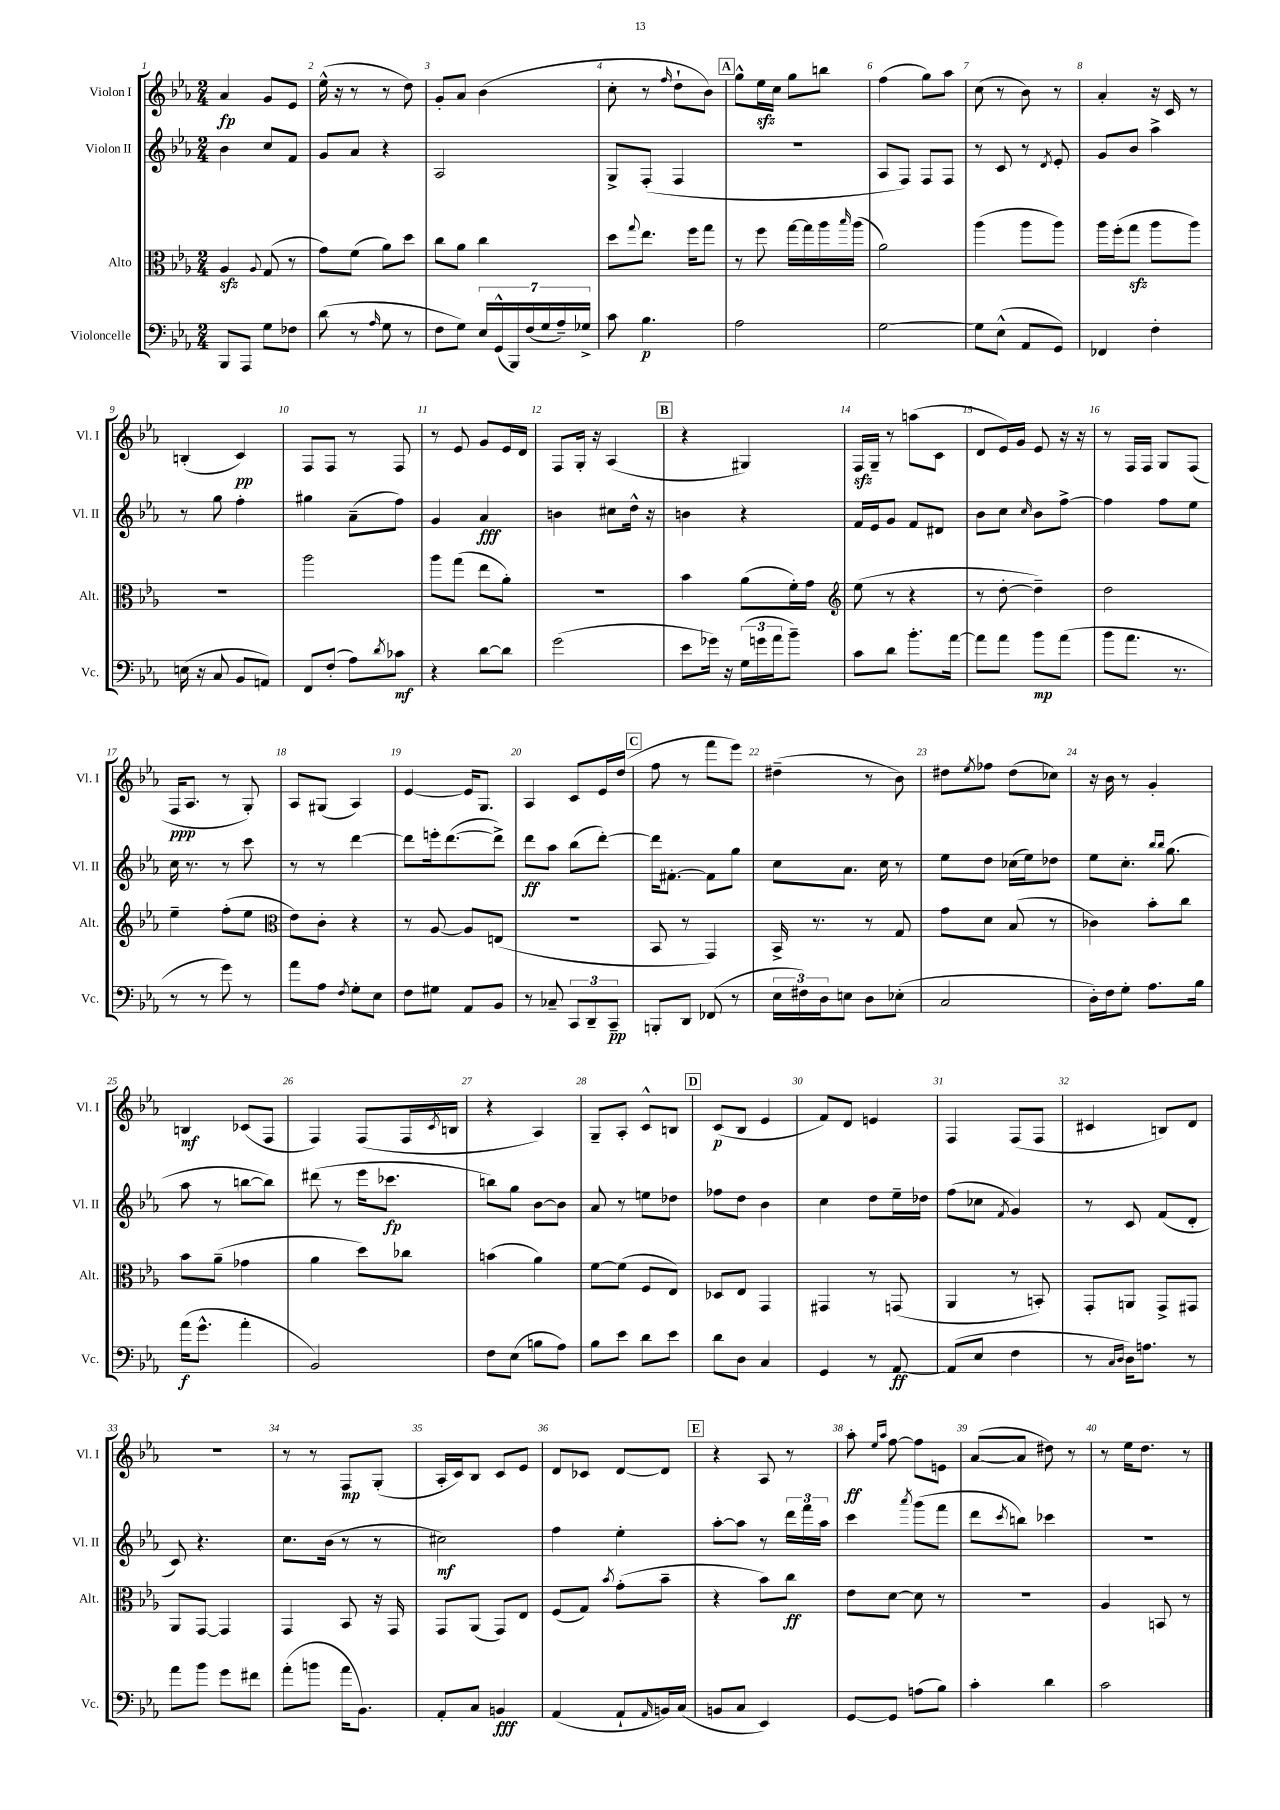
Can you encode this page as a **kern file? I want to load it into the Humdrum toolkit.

**kern	**kern	**kern	**kern
*staff4	*staff3	*staff2	*staff1
*clefF4	*clefC3	*clefG2	*clefG2
*k[b-e-a-]	*k[b-e-a-]	*k[b-e-a-]	*k[b-e-a-]
*M2/4	*M2/4	*M2/4	*M2/4
8BBB-	4A-	4b-	4a-
8AAA-	.	.	.
.	8qqA-	.	.
8G	(8G	8cc	8g
8F-	8r	8f	8e-
=	=	=	=
(8d	8g)	8g	(16ee-^^
.	.	.	16r
8r	(8f	8a-	8r
16qqA-	.	.	.
8G	8a-)	4r	8r
8r	8dd	.	8dd)
=	=	=	=
8F	8cc	2A-	8g'
8G)	8a-	.	8a-
28E-	4cc	.	(4b-
(28GG^^	.	.	.
28BBB-)	.	.	.
(28F	.	.	.
28G	.	.	.
28A-~)	.	.	.
28G-^	.	.	.
=	=	=	=
8c	8dd	8G^	8cc'
.	8qqgg	.	.
4.B-	8.ee-	(8F'	8r
.	.	.	16qqff
.	.	4F	8dd`
.	16ff	.	.
.	8gg	.	8b-)
=	=	=	=
2A-	8r	2r	8gg^^
.	8ff	.	16ee-
.	.	.	16cc
.	[16gg	.	8gg
.	16gg]	.	.
.	16aa-	.	8bb
.	16qqbb-	.	.
.	(16aa-	.	.
=	=	=	=
[2G	2a-)	8A-	(4ff
.	.	8F)	.
.	.	8F	8gg)
.	.	8F	8aa-
=	=	=	=
8G]	(4aa-	8r	(8cc
(8E-^^	.	8c	8r
8AA-	8aa-	8r	8b-)
.	.	8qd	.
8GG)	8aa-)	8e-'	8r
=	=	=	=
4FF-	16aa-	8g	4a-'
.	(16ff'	.	.
.	8gg	8b-	.
4F'	8aa-	4aa-^	16r
.	.	.	16c
.	8aa-)	.	8r
=	=	=	=
(16E	2r	8r	(4B'
16r	.	.	.
8C	.	8gg	.
8BB-	.	4ff'	4c)
8AA)	.	.	.
=	=	=	=
8FF	2aa-	4gg#	8F
(8F'	.	.	8F
8A-)	.	(8a-~	8r
8qd	.	.	.
8c-	.	8ff)	8F
=	=	=	=
4r	8aa-	4g	8r
.	(8gg	.	8e-
[8d	8ee-	4a-	8g
8d]	8a-')	.	16e-
.	.	.	16d
=	=	=	=
(2g	2r	4b	8F
.	.	.	16G'
.	.	.	16r
.	.	8cc#	(4A-
.	.	16dd^^	.
.	.	16r	.
=	=	=	=
8e-	4b-	4b	4r
16g-)	.	.	.
16r	.	.	.
(24G	(8a-	4r	4G#)
24g	.	.	.
24a-	.	.	.
8b-~)	16f')	.	.
.	16g	.	.
=	=	=	=
*	*clefG2	*	*
8c	(8ee-	16f	16F
.	.	16e-	16G~
8d	8r	8g	8r
8.b-'	4r	8f	(8aa
.	.	8d#	8c
[16a-	.	.	.
=	=	=	=
8a-]	8r	8b-	8d
8a-	[8dd'	8cc	16e-)
.	.	.	16g
.	.	16qqcc	.
8b-	4dd~])	8b-	8e-
(8a-	.	[8ff^	16r
.	.	.	16r
=	=	=	=
8b-	2dd	4ff]	8r
8.a-	.	.	16F
.	.	.	16F
.	.	8ff	8G
8.r	.	.	.
.	.	8ee-	(8F
=	=	=	=
8r	4ee-~	16cc	16F
.	.	8.r	8.A-
8r	.	.	.
8g)	(8ff'	8r	8r
8r	8ee-	8ccc	8G')
=	=	=	=
*	*clefC3	*	*
8a-	8e-)	8r	8A-
8A-	8c'	8r	(8G#
8qF	.	.	.
8G'	4r	[4ddd	4A-)
8E-	.	.	.
=	=	=	=
8F	8r	8ddd]	[4e-
8G#	[8A-	16eee'	.
.	.	([8.ddd	.
8AA-	8A-]	.	16e-]
.	.	.	8.G
8BB-	(8E	8ddd^])	.
=	=	=	=
8r	2r	8ddd	4A-
8C-~	.	8aa-	.
12CC	.	(8bb-	8c
12DD~	.	.	.
.	.	[8ddd')	16e-
12CC~	.	.	.
.	.	.	(16dd
=	=	=	=
8BBB'	8BB-	16ddd]	8ff
.	.	[8.f#'	.
8DD	8r	.	8r
(8FF-	4GG)	8f#]	8fff
8r	.	8gg	8eee-)
=	=	=	=
24E-	16BB-^	8cc	(4dd#~
24F#)	.	.	.
.	8.r	.	.
24D	.	.	.
8E	.	8.a-	.
8D	8r	.	8r
.	.	16cc	.
(8E-'	8G	8r	8b-)
=	=	=	=
2C	8g	8ee-	8dd#
.	.	.	8qee-
.	8d	8dd	8ff-
.	(8B-	(16cc-	(8dd#
.	.	16ee-)	.
.	8r	8dd-	8cc-)
=	=	=	=
16D')	4c-)	8ee-	16r
16F	.	.	16b-
8G'	.	8.cc'	8r
8.A-	8b-'	.	4g'
.	.	16qqbb-	.
.	.	16qqbb-	.
.	.	(8.gg	.
.	8cc	.	.
16B-	.	.	.
=	=	=	=
(16a-	8b-	8aa-	4B
8.g^^	.	.	.
.	(8a-~	8r	.
4a-'	4g-	[8bb	(8c-
.	.	8bb])	8F
=	=	=	=
2BB-)	4a-	(8ddd#	4F)
.	.	8r	.
.	8dd)	16eee-	(8F
.	.	8.ccc-	.
.	8cc-	.	16F
.	.	.	8qc
.	.	.	16B
=	=	=	=
8F	(4b	8bb)	4r
(8E-	.	8gg	.
8B	4a-)	[8b-	4A-)
8A-)	.	8b-]	.
=	=	=	=
8B-	[8f	8a-	8G~
8e-	(8f]	8r	8A-'
8d	8F	8ee	8c^^
8e-	8E-)	8dd-	8B
=	=	=	=
8d	8D-	8ff-	(8c
8D	8E-	8dd	8B-
4C	4GG	4b-	4e-
=	=	=	=
4GG	4GG#	4cc	8f)
.	.	.	8d
8r	8r	8dd	4e
[8AA-	(8GG	16ee-~	.
.	.	16dd-	.
=	=	=	=
(8AA-]	4AA-	(8ff	4F
8E-	.	8cc-	.
.	.	8qf	.
4F	8r	4g)	(8F
.	8BB')	.	8F
=	=	=	=
8r	8GG'	8r	4c#
16qqC	.	.	.
16qqD	.	.	.
16D)	8AA	8c	.
8.A	.	.	.
.	8GG^	(8f	8B)
8r	8GG#	8d'	8d
=	=	=	=
8a-	8AA-	8c)	2r
8b-	[8GG	4.r	.
8g	4GG]	.	.
8f#	.	.	.
=	=	=	=
(8a-'	4GG	8.cc	8r
8b	.	.	8r
.	.	(16b-	.
16a-	8BB-	8r	8F
8.BB-)	.	.	.
.	16r	8r	(8G'
.	16GG	.	.
=	=	=	=
8AA-'	8GG	2cc#)	16A-'
.	.	.	16c)
8C	(8AA-	.	8B-
4BB	8GG)	.	8c
.	8E-	.	8e-
=	=	=	=
(4AA-	(8F	4ff	8d
.	8G)	.	8c-
.	8qb-	.	.
8AA-`	(8g'	4ee-'	[8d
16qqAA-	.	.	.
16BB)	8b-~	.	8d]
(16C	.	.	.
=	=	=	=
8BB	4r	[8aa-'	4r
8C	.	8aa-]	.
4EE-)	8b-)	8r	8A-
.	8cc	24ddd	8r
.	.	24fff	.
.	.	24aa-	.
=	=	=	=
[8GG	8e-	4ccc	8aa-'
.	.	.	16qqee-
.	.	.	16qqaa-
8GG]	[8d	.	[8ff
.	.	8qaaa-	.
(8A	8d]	(8ggg	8ff]
8B-)	8r	8fff	8e
=	=	=	=
4c'	2r	8ddd	([8a-
.	.	8qccc	.
.	.	8bb)	8a-]
4d	.	4ccc-	8dd#)
.	.	.	8r
=	=	=	=
2c	4A-	2r	8r
.	.	.	16ee-
.	.	.	8.dd
.	8BB	.	.
.	8r	.	8r
==	==	==	==
*-	*-	*-	*-
